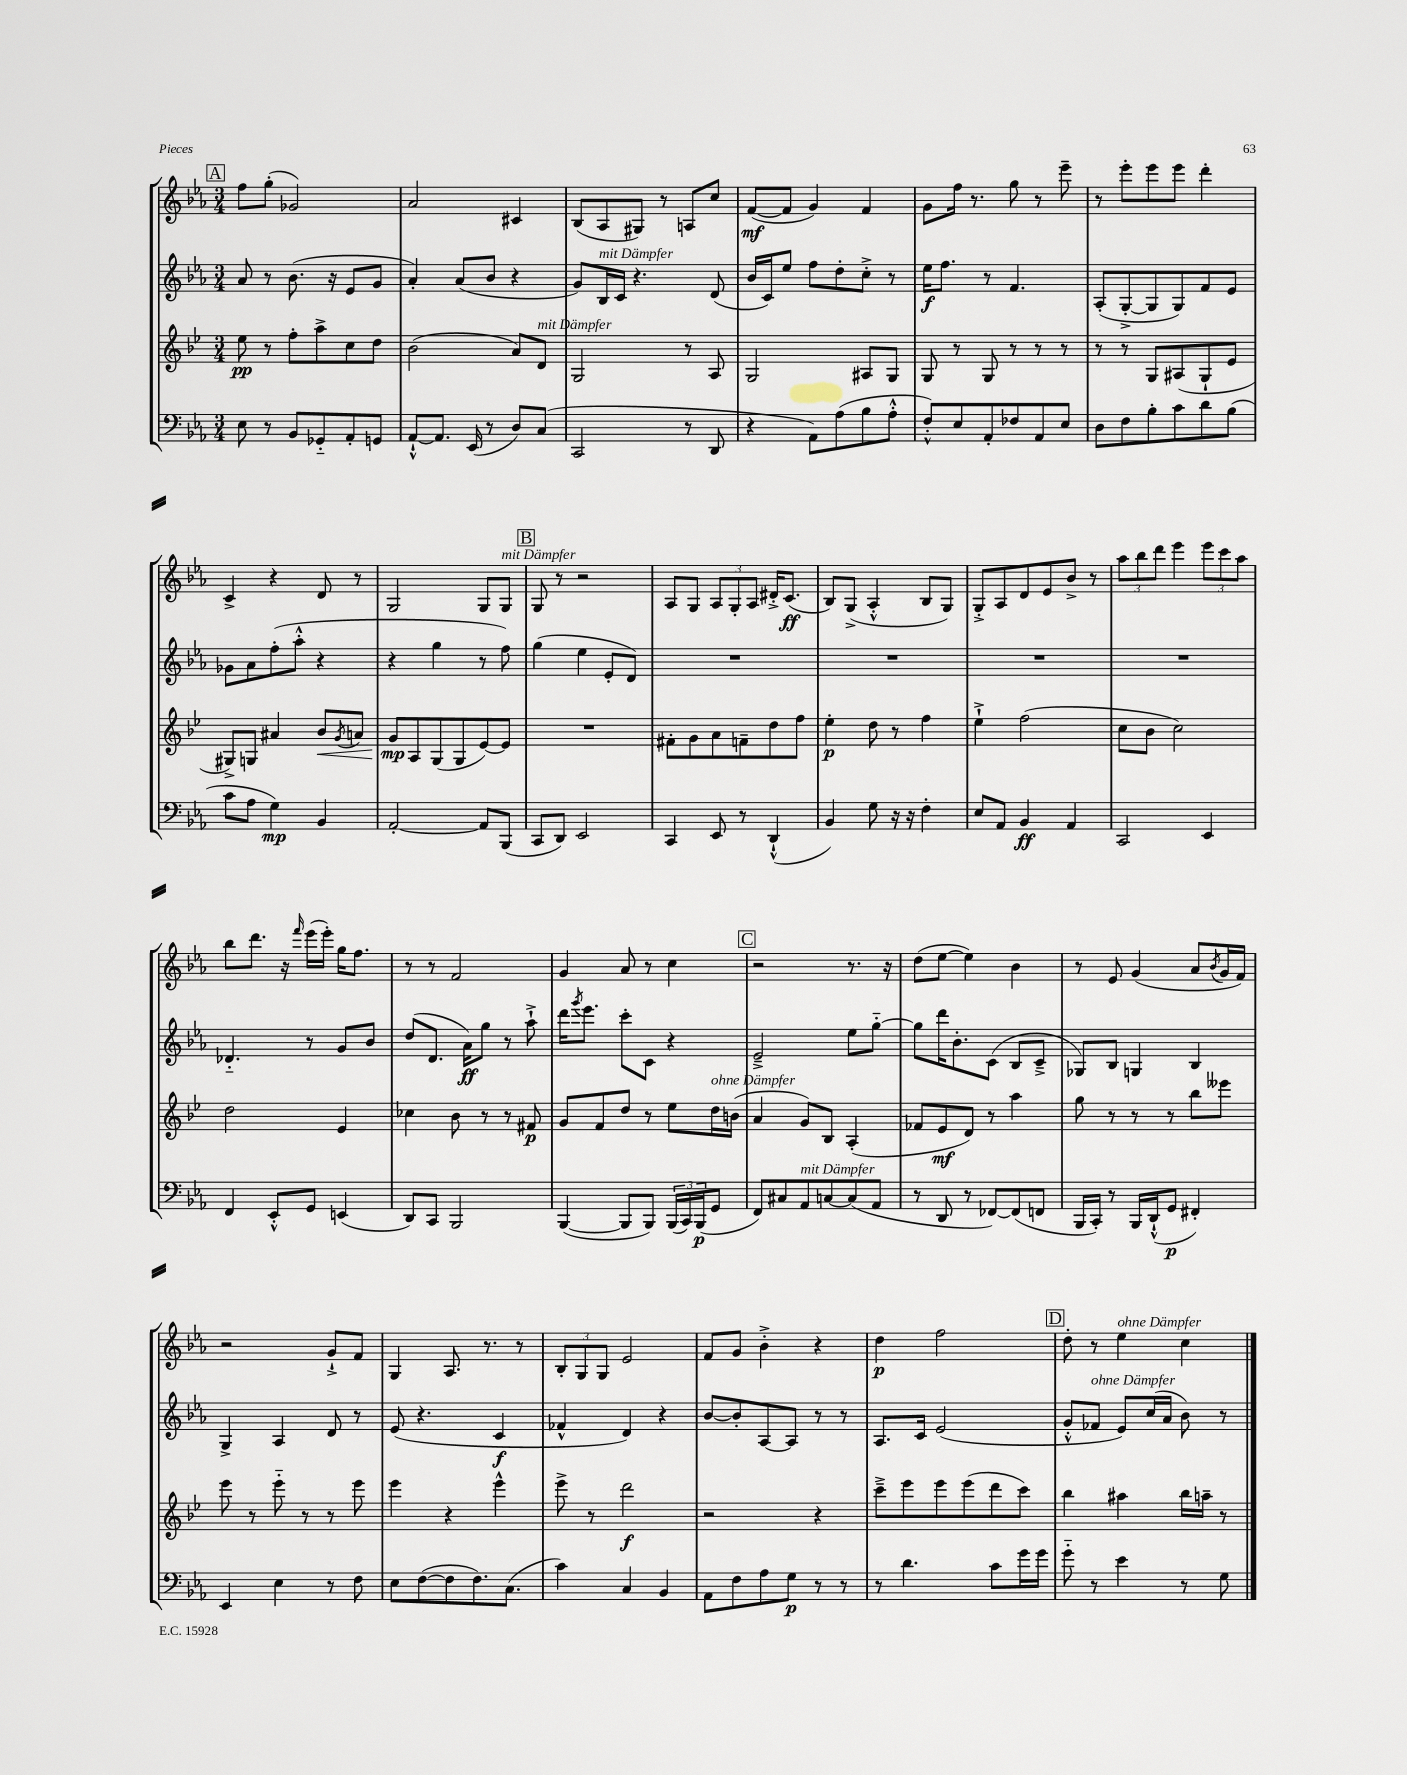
<<
\new StaffGroup <<
\new Staff = "s0" {
    \clef treble \key ees \major \numericTimeSignature \time 3/4
    \mark \markup { \box "A" } f''8 g''8-.( ges'2) |
    aes'2 cis'4 |
    bes8( aes8 gis8) r8 a8 c''8 |
    f'8~\mf( f'8 g'4) f'4 |
    g'8 f''16 r8. g''8 r8 ees'''8-- |
    r8 ees'''8-. ees'''8 ees'''8 d'''4-. |
    c'4-> r4 d'8 r8 |
    g2 g8 g8^\markup { \italic "mit Dämpfer" } |
    \mark \markup { \box "B" } g8 r8 r2 |
    aes8 g8 \tuplet 3/2 { aes8 g8-. aes8 } dis'16-.-> c'8.\ff( |
    bes8) g8->( aes4-.-^ bes8 g8) |
    g8-.-> aes8 d'8 ees'8 bes'8-> r8 |
    \tuplet 3/2 { aes''8 bes''8 d'''8 } ees'''4 \tuplet 3/2 { ees'''8 c'''8 aes''8 } |
    bes''8 d'''8. r16 \grace { f'''16 } ees'''16( ees'''16-.) g''16 f''8. |
    r8 r8 f'2 |
    g'4 aes'8 r8 c''4 |
    \mark \markup { \box "C" } r2 r8. r16 |
    d''8( ees''8~ ees''4) bes'4 |
    r8 ees'8 g'4( aes'8 \acciaccatura { bes'8 } g'16 f'16) |
    r2 g'8-!-> f'8 |
    g4 aes8. r8. r8 |
    \tuplet 3/2 { bes8-. g8 g8 } ees'2 |
    f'8 g'8 bes'4-.-> r4 |
    d''4\p f''2 |
    \mark \markup { \box "D" } d''8-. r8 ees''4^\markup { \italic "ohne Dämpfer" } c''4 \bar "|." |
}
\new Staff = "s1" {
    \clef treble \key ees \major \numericTimeSignature \time 3/4
    \mark \markup { \box "A" } aes'8 r8 bes'8.( r16 ees'8 g'8 |
    aes'4-.) aes'8( bes'8 r4 |
    g'8) bes16^\markup { \italic "mit Dämpfer" } c'16 r4. d'8( |
    bes'16 c'16) ees''8 f''8 d''8-. c''8-.-> r8 |
    ees''16\f f''8. r8 f'4. |
    aes8-.( g8~-.-> g8 g8) f'8 ees'8 |
    ges'8 aes'8 f''8-.( aes''8-.-^ r4 |
    r4 g''4 r8 f''8) |
    \mark \markup { \box "B" } g''4( ees''4 ees'8-. d'8) |
    R2. |
    R2. |
    R2. |
    R2. |
    des'4.-_ r8 g'8 bes'8 |
    d''8( d'8. aes'16\ff) g''8 r8 aes''8-!-> |
    d'''16 \acciaccatura { g'''8 } ees'''8. c'''8-. c'8 r4 |
    \mark \markup { \box "C" } ees'2---> ees''8 g''8~-_ |
    g''8 d'''16 bes'8.-. c'8( bes8 c'8---> |
    ges8) bes8 g4 bes4 |
    g4-> aes4 d'8 r8 |
    ees'8( r4. c'4\f |
    fes'4-^ d'4) r4 |
    bes'8~ bes'8-. aes8~ aes8 r8 r8 |
    aes8. c'16 ees'2( |
    \mark \markup { \box "D" } g'8-.-^ fes'8^\markup { \italic "ohne Dämpfer" } ees'8) c''16( aes'16 bes'8) r8 \bar "|." |
}
\new Staff = "s2" {
    \clef treble \key bes \major \numericTimeSignature \time 3/4
    \mark \markup { \box "A" } ees''8\pp r8 f''8-. a''8-> c''8 d''8 |
    bes'2( a'8) d'8^\markup { \italic "mit Dämpfer" } |
    g2 r8 a8 |
    g2 ais8 g8 |
    g8 r8 g8 r8 r8 r8 |
    r8 r8 g8 ais8( g8-! ees'8 |
    gis8->) g8 ais'4 bes'8\< \acciaccatura { g'8 } a'8 |
    g'8\mp\! a8 g8( g8 ees'8~) ees'8 |
    \mark \markup { \box "B" } R2. |
    fis'8-. g'8 a'8 f'8-- d''8 f''8 |
    ees''4-.\p d''8 r8 f''4 |
    ees''4-!-> f''2( |
    c''8 bes'8 c''2) |
    d''2 ees'4 |
    ces''4 bes'8 r8 r8 fis'8\p |
    g'8 f'8 d''8 r8 ees''8 d''16^\markup { \italic "ohne Dämpfer" } b'16( |
    \mark \markup { \box "C" } a'4 g'8) bes8 a4-.( |
    fes'8 ees'8\mf d'8) r8 a''4 |
    g''8 r8 r8 r8 bes''8 eeses'''8 |
    ees'''8 r8 ees'''8-_ r8 r8 ees'''8 |
    ees'''4 r4 ees'''4-^ |
    ees'''8-> r8 d'''2\f |
    r2 r4 |
    c'''8---> ees'''8 ees'''8 ees'''8( d'''8 c'''8) |
    \mark \markup { \box "D" } bes''4 ais''4 bes''16 a''16-- r8 \bar "|." |
}
\new Staff = "s3" {
    \clef bass \key ees \major \numericTimeSignature \time 3/4
    \mark \markup { \box "A" } ees8 r8 bes,8 ges,8-_ aes,8-. g,8 |
    aes,8~-!-^ aes,8. ees,16( r8 d8) c8( |
    c,2 r8 d,8 |
    r4 aes,8) aes8( bes8 aes8-.-^ |
    f8-.-^) ees8 aes,8-. fes8 aes,8 ees8 |
    d8 f8 bes8-. c'8 d'8 bes8( |
    c'8 aes8 g4\mp) bes,4 |
    aes,2~-. aes,8 bes,,8( |
    \mark \markup { \box "B" } c,8 d,8) ees,2 |
    c,4 ees,8 r8 d,4-!-^( |
    bes,4) g8 r16 r16 f4-. |
    ees8 aes,8 bes,4\ff aes,4 |
    c,2 ees,4 |
    f,4 ees,8-.-^ g,8 e,4( |
    d,8) c,8 bes,,2 |
    bes,,4~( bes,,8 bes,,8) \tuplet 3/2 { bes,,16( c,16) bes,,16\p( } g,8 |
    \mark \markup { \box "C" } f,8) cis8 aes,8^\markup { \italic "mit Dämpfer" } c8~ c8( aes,8 |
    r8 d,8 r8 fes,8~) fes,8( f,8 |
    bes,,16 c,16-.) r8 bes,,16 d,16-!-^( g,8\p fis,4-.) |
    ees,4 ees4 r8 f8 |
    ees8 f8~( f8 f8.) c8.( |
    c'4) c4 bes,4 |
    aes,8 f8 aes8 g8\p r8 r8 |
    r8 d'4. c'8 g'16 g'16 |
    \mark \markup { \box "D" } g'8-_ r8 ees'4 r8 g8 \bar "|." |
}
>>
>>
\layout { \context { \Score \remove "Bar_number_engraver" } }
